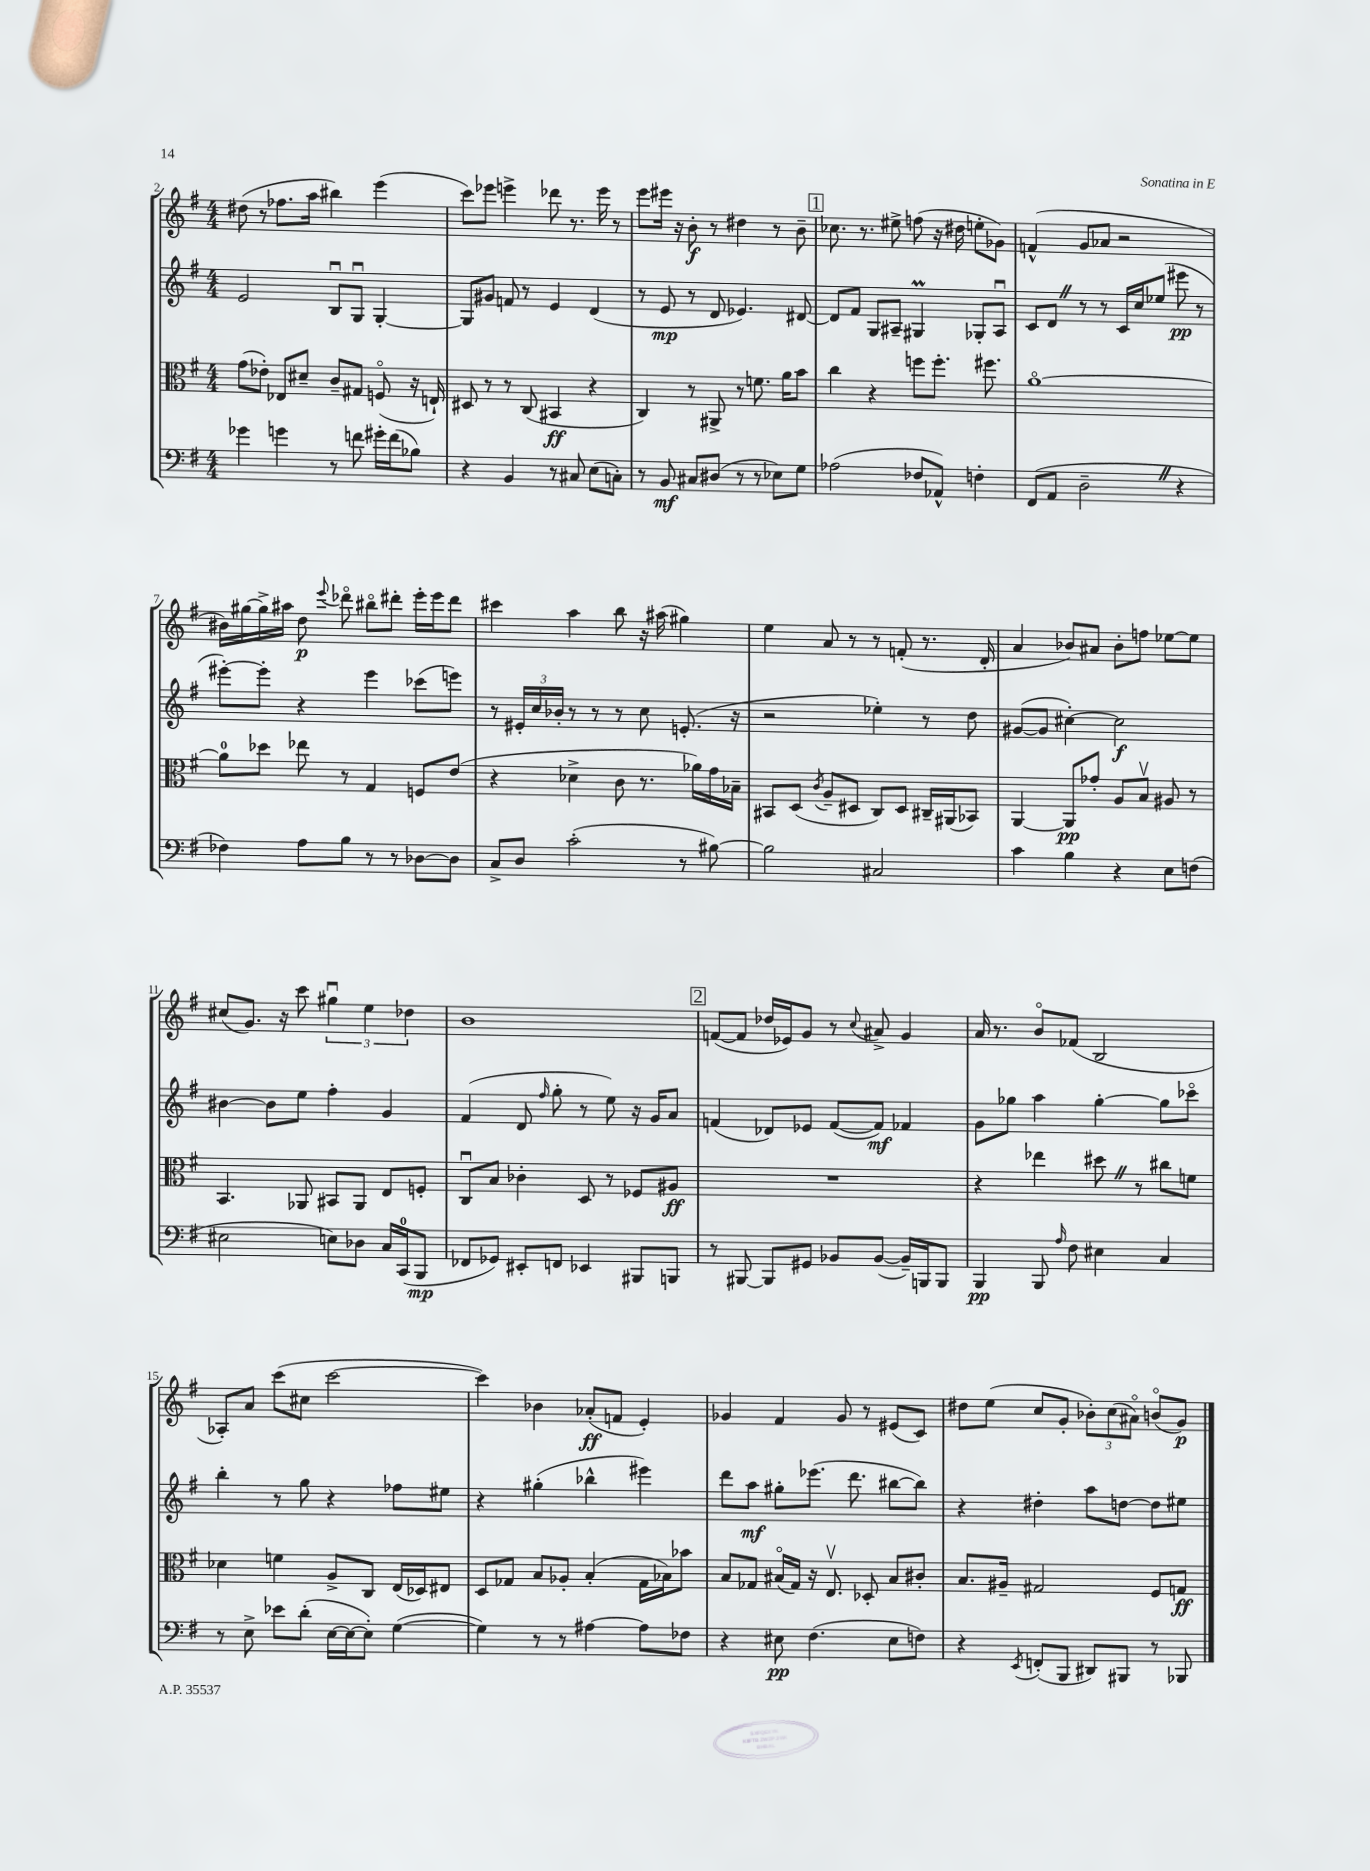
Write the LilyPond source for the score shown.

<<
\new StaffGroup <<
\new Staff = "s0" {
    \clef treble \key g \major \numericTimeSignature \time 4/4
    \autoBeamOff dis''8( r8 fes''8.[ a''16] bis''4) e'''4( |
    c'''8[) ees'''8] e'''4-> des'''8 r8. e'''16 r8 |
    e'''8[ eis'''16] r16 b'8-.\f r8 dis''4 r8 b'8-- |
    \mark \markup { \box "1" } ces''8. r8. eis''8-> f''8( r16 dis''16 e''8[-. ges'8]) |
    f'4-^( g'8[ aes'8] r2 |
    bis'16[) gis''16~ gis''16-> ais''16] d''8\p \appoggiatura { e'''8 } des'''8\flageolet bis''8[\flageolet dis'''8]-. e'''16[-. e'''16 dis'''8] |
    cis'''4 a''4 b''8 r16 ais''16( gis''4) |
    e''4 a'8 r8 r8 f'8-.( r8. d'16-. |
    a'4 bes'8[) ais'8] bes'8[-. f''8] ees''8[~ ees''8] |
    cis''8[( g'8.]) r16 c'''8 \tuplet 3/2 { gis''4\downbow e''4 des''4 } |
    b'1 |
    \mark \markup { \box "2" } f'8[~( f'8] des''16[ ees'16) g'8] r8 \appoggiatura { c''8 } ais'8-> g'4 |
    a'16 r8. b'8[\flageolet fes'8]( b2 |
    aes8[-.) a'8] c'''8[( cis''8] c'''2~ |
    c'''4) bes'4 aes'8[-.\ff( f'8] e'4-.) |
    ges'4 fis'4 ges'8 r8 eis'8[( c'8]) |
    dis''8[ e''8]( c''8[ g'8]-. \tuplet 3/2 { bes'8[-.) c''8( ais'8]\flageolet) } b'8[\flageolet( g'8]\p) \bar "|." |
}
\new Staff = "s1" {
    \clef treble \key g \major \numericTimeSignature \time 4/4
    \autoBeamOff e'2 b8[\downbow g8]\downbow g4~-. |
    g8[ gis'8] f'8 r8 e'4 d'4( |
    r8 e'8\mp r8 d'8 ees'4.) dis'8~ |
    \mark \markup { \box "1" } dis'8[ fis'8] g8[ ais8]-- gis4\prall ges8[-. ais8]\downbow |
    c'8[ d'8] \once \override BreathingSign.text = \markup { \musicglyph "scripts.caesura.straight" } \breathe r8 r8 c'16[ c''16 ees''8]( eis'''8\pp r8 |
    eis'''8[~-.) eis'''8]-. r4 eis'''4 ces'''8[( e'''8]) |
    r8 \tuplet 3/2 { eis'16[-. c''16 bes'16]-. } r8 r8 r8 c''8 e'8.-.( r16 |
    r2 ees''4-.) r8 d''8 |
    gis'8[~( gis'8] cis''4~-.) cis''2\f |
    bis'4~ bis'8[ e''8] fis''4-. g'4 |
    fis'4( d'8 \grace { fis''16 } g''8-. r8 e''8) r16 g'16[ a'8] |
    \mark \markup { \box "2" } f'4( des'8[) ees'8] f'8[~( f'8]\mf) fes'4 |
    g'8[ ges''8] a''4 ges''4~-. ges''8[ ces'''8]\flageolet |
    b''4-. r8 g''8 r4 fes''8[ eis''8] |
    r4 gis''4-.( bes''4-^ eis'''4) |
    d'''8[ a''8]\mf gis''8[-. ees'''8.]( d'''8. bis''8[~ bis''8]) |
    r4 dis''4-. a''8[ d''8]~ d''8[ eis''8] \bar "|." |
}
\new Staff = "s2" {
    \clef alto \key g \major \numericTimeSignature \time 4/4
    \autoBeamOff g'8[( ees'8]-.) ees8[ dis'8]-- c'8[-- gis8] f8\flageolet( r16 e16-!) |
    dis8 r8 r8 c8( bis,4\ff r4 |
    c4) r8 ais,8-> r8 f'8. a'16[ b'8] |
    \mark \markup { \box "1" } c''4 r4 f''8[ f''8.]-. fis''8. |
    a'1~\flageolet |
    a'8[-0 des''8] ees''8 r8 g4 f8[ e'8]( |
    r4 des'4-> c'8 r8. aes'16[) g'16 bes16]-- |
    bis,8[ d8]( \acciaccatura { c'8 } a8[-- dis8] c8[) dis8] cis16[-- ais,16( bes,8]) |
    a,4~ a,8[\pp ges'8]-. a8[ b8]\upbow ais8 r8 |
    b,4. aes,8 bis,8[ aes,8] e8[ f8]-. |
    c8[\downbow b8] ces'4-. d8 r8 fes8[ ais8]\ff |
    \mark \markup { \box "2" } R1 |
    r4 ees''4 dis''8 \once \override BreathingSign.text = \markup { \musicglyph "scripts.caesura.straight" } \breathe r8 cis''8[ f'8] |
    des'4 f'4 a8[-> c8] e16[( des16) eis8] |
    d8[ ges8] b8[ aes8]-. b4-.( ges16[ bes16) bes'8] |
    b8[ ges8] bis16[\flageolet( ges16]) r16 e8.\upbow des8-. bis8[ cis'8]-. |
    b8.[ ais16]-- gis2 fis8[ g8]\ff \bar "|." |
}
\new Staff = "s3" {
    \clef bass \key g \major \numericTimeSignature \time 4/4
    \autoBeamOff ges'4 g'4 r8 f'8 gis'16[-. f'16( bes8]) |
    r4 b,4 r8 cis8 e8[( c8]-.) |
    r8 b,8\mf cis8[ dis8]( r8 r8 ees8[) g8] |
    \mark \markup { \box "1" } aes2( fes8[ aes,8]-^) f4-. |
    fis,8[( a,8] d2-- \once \override BreathingSign.text = \markup { \musicglyph "scripts.caesura.straight" } \breathe r4 |
    fes4) a8[ b8] r8 r8 des8[~ des8] |
    c8[-> d8] c'2-.( r8 bis8~) |
    bis2 cis2 |
    c'4 b4 r4 e8[ f8]( |
    eis2 e8[) des8] c16[ c,16-0( b,,8]\mp |
    fes,8[ ges,8]) eis,8[-. f,8] ees,4 bis,,8[ b,,8] |
    \mark \markup { \box "2" } r8 bis,,8~ bis,,8[ gis,8] bes,8[ bes,8]~( bes,16[--) b,,16 b,,8] |
    b,,4\pp b,,8 \grace { a16 } fis8 eis4 c4 |
    r8 e8-> ees'8[ d'8]-.( e16[~ e16~ e8]-.) g4~( |
    g4) r8 r8 ais4~ ais8[ fes8] |
    r4 eis8\pp fis4.( eis8[ f8]) |
    r4 \acciaccatura { e,8 } f,8[-.( b,,8] dis,8[) bis,,8] r8 bes,,8 \bar "|." |
}
>>
>>
\layout { \context { \Score currentBarNumber = #2 } }
